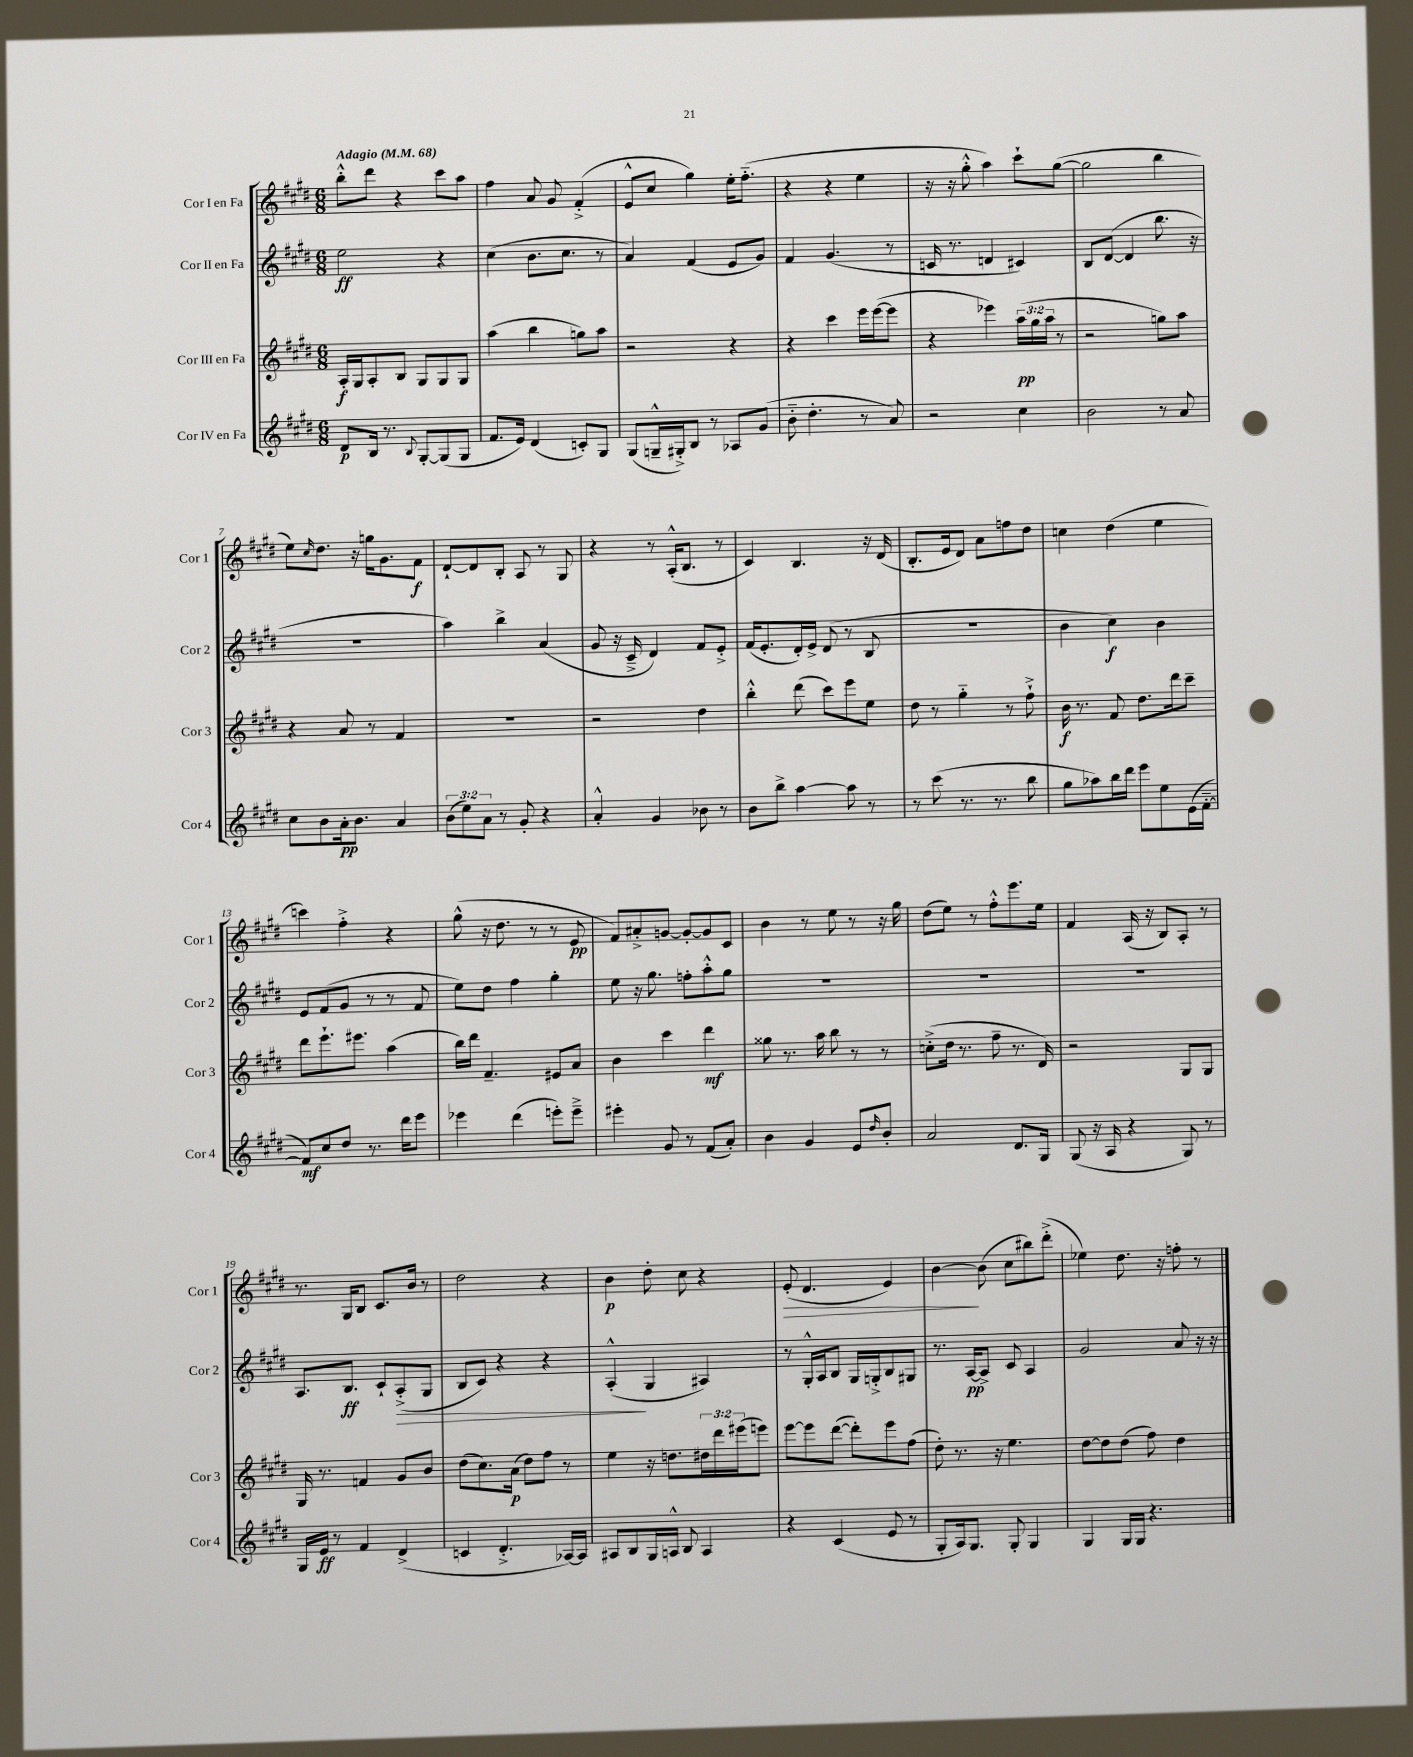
<<
\new StaffGroup <<
\new Staff = "s0" \with { instrumentName = "Cor I en Fa" shortInstrumentName = "Cor 1" } {
    \clef treble \key e \major \numericTimeSignature \time 6/8 \tempo "Adagio" 4 = 68
    b''8-.-^ dis'''8 r4 cis'''8 a''8 |
    fis''4 a'8 gis'8 fis'4-.->( |
    e'8-^ cis''8 gis''4) e''16-. fis''8.-_( |
    r4 r4 e''4 |
    r16 r16 gis''8-.-^ a''4) cis'''8-! gis''8~( |
    gis''2 b''4 |
    e''8) \grace { cis''16 } dis''8. r16 g''16 gis'8. fis'8\f |
    dis'8~-! dis'8 b8-. a8 r8 gis8 |
    r4 r8 a16-.-^( b8. r8 |
    cis'4) b4. r16 dis'16( |
    b8.-. e'16 dis'8) a'8 f''8 dis''8 |
    c''4 dis''4( e''4 |
    c'''4) fis''4-.-> r4 |
    gis''8-^( r16 dis''8. r8 r8 e'8\pp |
    fis'8) ais'8-.-> g'8~ g'8~-. g'8 cis'8 |
    b'4 r8 e''8 r8 r16 gis''16 |
    dis''8( e''8) r8 fis''8-.-^ e'''8. e''16 |
    fis'4 a16( r16 b8) a8-. r8 |
    r8. gis16 b8 cis'8. b'16 r8 |
    dis''2 r4 |
    b'4\p dis''8-. cis''8 r4 |
    e'8-.\>( dis'4. e'4) |
    b'4~\! b'8( cis''8 bis''8) dis'''8-.->( |
    ees''4) dis''8. r16 f''8-. r8 \bar "|." |
}
\new Staff = "s1" \with { instrumentName = "Cor II en Fa" shortInstrumentName = "Cor 2" } {
    \clef treble \key e \major \numericTimeSignature \time 6/8
    e''2\ff r4 |
    cis''4( b'8. cis''8. r8 |
    a'4) fis'4( e'8 gis'8) |
    fis'4 gis'4.( r8 |
    c'16 r8. d'4 cis'4) |
    b8 dis'8~( dis'4 b''8. r16 |
    R2. |
    a''4) b''4-> a'4( |
    gis'8 r16 cis'16---> dis'4) fis'8 e'8-.-> |
    fis'16( e'8.-. dis'16-.) e'16-> dis'8( r8 b8 |
    R2. |
    b'4 cis''4\f) b'4 |
    e'8 fis'8( gis'8 r8 r8 fis'8 |
    e''8) dis''8 fis''4 gis''4-. |
    e''8 r16 gis''8. f''8-. a''8-.-^ gis''8 |
    R2. |
    R2. |
    R2. |
    a8. b8.\ff cis'8-! a8-.->\>( gis8 |
    b8 cis'8) r4 r4 |
    a4-.-^\!( gis4 ais4) |
    r8 gis16-.-^ a16 b8 gis16 g16-.-> b8 gis8 |
    r8. a16~\pp a8-> cis'8 a4 |
    gis'2 a'8 r16 r16 \bar "|." |
}
\new Staff = "s2" \with { instrumentName = "Cor III en Fa" shortInstrumentName = "Cor 3" } {
    \clef treble \key e \major \numericTimeSignature \time 6/8 \override Staff.TupletNumber.text = #tuplet-number::calc-fraction-text
    a16-.\f gis16 a8-. b8 gis8 gis8 gis8 |
    a''4( b''4 g''8) a''8 |
    r2 r4 |
    r4 cis'''4 e'''16 e'''16~( e'''8 |
    r4 ees'''4) \tuplet 3/2 { a''16\pp( gis''16 a''16 } r8 |
    r2 g''8) a''8 |
    r4 a'8 r8 fis'4 |
    R2. |
    r2 dis''4 |
    b''4-.-^ dis'''8( cis'''8) e'''8 e''8 |
    dis''8 r8 gis''4-_ r8 fis''8-!-> |
    b'16\f r8. fis'8 dis''8. dis'''16 cis'''8-- |
    dis'''8 e'''8.-! eis'''8. a''4( |
    b''16) dis'''16 fis'4.-- eis'8 a'8 |
    b'4 cis'''4 dis'''4\mf |
    gisis''8 r8. a''16 b''8 r8 r8 |
    c''8-.->( dis''16 r8. fis''8-- r8. dis'16) |
    r2 gis8 gis8 |
    gis16 r8. f'4 gis'8 b'8 |
    dis''8( cis''8.) a'16\p( dis''8) fis''8 r8 |
    e''4 r16 d''8. \tuplet 3/2 { dis''16 dis'''16 eis'''16( } e'''8) |
    e'''8~ e'''8 dis'''8~( dis'''8-.) e'''8 fis''8( |
    dis''8-.) r8. r16 e''4. |
    dis''8~ dis''8 dis''8( fis''8) dis''4 \bar "|." |
}
\new Staff = "s3" \with { instrumentName = "Cor IV en Fa" shortInstrumentName = "Cor 4" } {
    \clef treble \key e \major \numericTimeSignature \time 6/8 \override Staff.TupletNumber.text = #tuplet-number::calc-fraction-text
    dis'8\p b16 r8. \appoggiatura { b8 } gis8~-. gis8( gis8 |
    fis'8. e'16) dis'4( c'8-.) gis8 |
    gis8( g16---^ gis16-.->) b8 r8 aes8 gis'8( |
    b'8-_ dis''4.-. r8 a'8) |
    r2 cis''4 |
    b'2 r8 a'8 |
    cis''8 b'8 a'16-.\pp b'8. a'4 |
    \tuplet 3/2 { b'8( e''8) a'8 } r8 gis'8-. r4 |
    a'4-.-^ gis'4 bes'8 r8 |
    b'8 b''8-> a''4~ a''8 r8 |
    r8 cis'''8( r8. r8. b''8 |
    gis''8 aes''8) b''16 dis'''16 e'''8 e''8 e'16( fis'16~-_ |
    fis'8\mf) cis''8 dis''8 r8. dis'''16 e'''8 |
    ees'''4 dis'''4( e'''8-.) e'''8---> |
    eis'''4-. gis'8 r8 fis'8( a'8-.) |
    b'4 gis'4 e'8 \grace { dis''16 } b'8-. |
    a'2 dis'8. gis16 |
    gis8( r16 a16 r4 gis8) r8 |
    gis16 e'16\ff r8 fis'4 dis'4->( |
    c'4 dis'4.-.-> aes16~) aes16 |
    ais8 b8 gis16 a16-^ b8 a4 |
    r4 cis'4( e'8 r8 |
    gis8-. a16) gis8. gis8-. gis4 |
    gis4 gis16 gis16 r4. \bar "|." |
}
>>
>>
